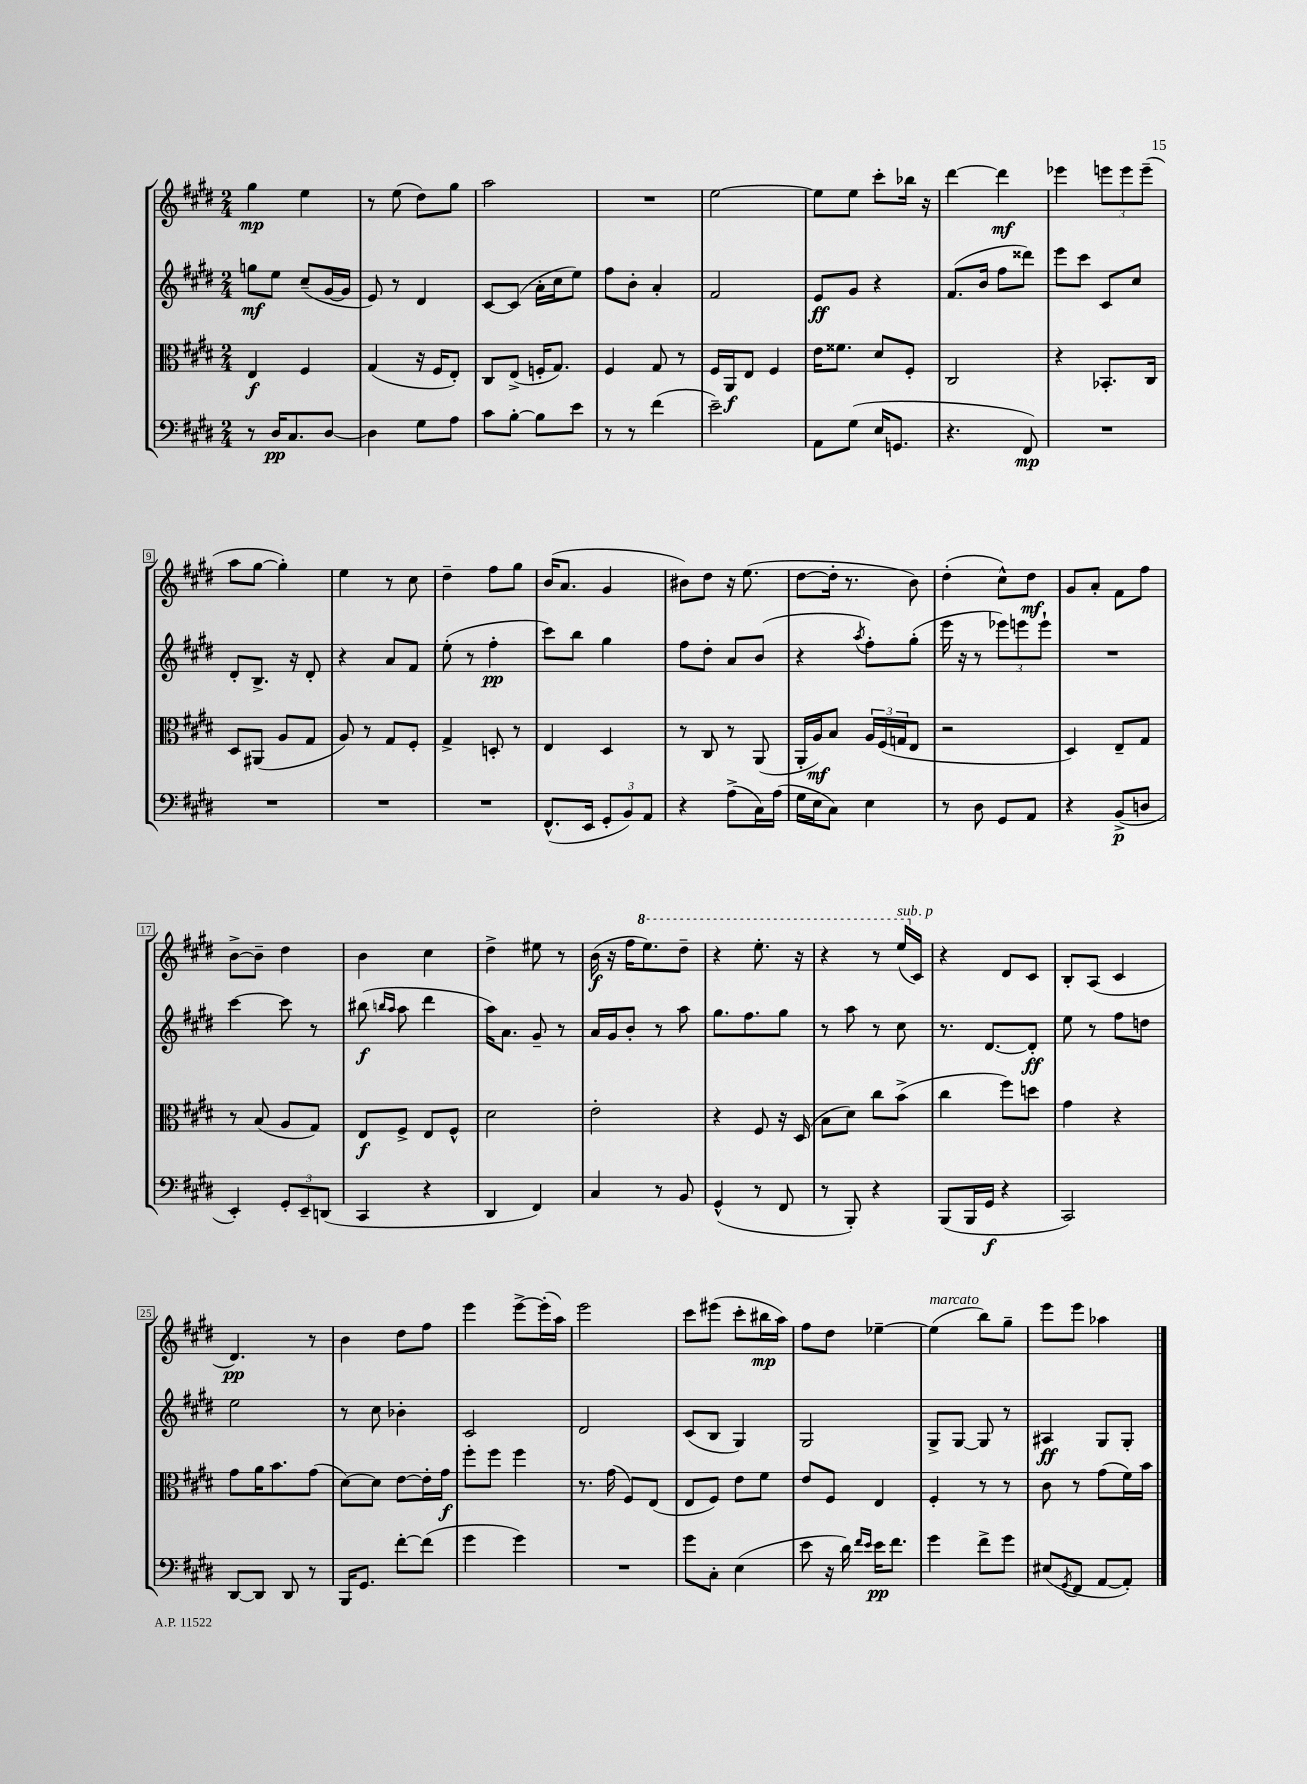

**kern	**dynam	**kern	**dynam	**kern	**dynam	**kern	**dynam
*part4	*part4	*part3	*part3	*part2	*part2	*part1	*part1
*staff4	*staff4	*staff3	*staff3	*staff2	*staff2	*staff1	*staff1
*clefF4	*	*clefC3	*	*clefG2	*	*clefG2	*
*k[f#c#g#d#]	*	*k[f#c#g#d#]	*	*k[f#c#g#d#]	*	*k[f#c#g#d#]	*
*M2/4	*	*M2/4	*	*M2/4	*	*M2/4	*
=1	=1	=1	=1	=1	=1	=1	=1
8r	.	4E/	f	8ggn\L	mf	4gg#\	mp
16D#/KL	pp	.	.	8ee\J	.	.	.
8.C#/	.	.	.	.	.	.	.
.	.	4F#/	.	(8cc#~/L	.	4ee\	.
[8D#/J	.	.	.	[16g#/L	.	.	.
.	.	.	.	16g#/JJ]	.	.	.
=2	=2	=2	=2	=2	=2	=2	=2
4D#\]	.	(4G#/	.	8e/)	.	8r	.
.	.	.	.	8r	.	(8ee\	.
8G#\L	.	16r	.	4d#/	.	8dd#\L)	.
.	.	16F#/KL	.	.	.	.	.
8A\J	.	8E'/J)	.	.	.	8gg#\J	.
=3	=3	=3	=3	=3	=3	=3	=3
8c#\L	.	8C#/L	.	[8c#/L	.	2aa\	.
[8B'\J	.	(8E^/J	.	(8c#/J]	.	.	.
8B\L]	.	16Fn'/KL	.	16a'\LL	.	.	.
.	.	8.G#/J)	.	16cc#\J	.	.	.
8e\J	.	.	.	8ee\J)	.	.	.
=4	=4	=4	=4	=4	=4	=4	=4
8r	.	4F#/	.	8ff#\L	.	2r	.
8r	.	.	.	8b'\J	.	.	.
(4f#\	.	8G#/	.	4a'/	.	.	.
.	.	8r	.	.	.	.	.
=5	=5	=5	=5	=5	=5	=5	=5
2e~\)	.	16F#/LL	.	2f#/	.	[2ee\	.
.	.	16AA/J	f	.	.	.	.
.	.	8E/J	.	.	.	.	.
.	.	4F#/	.	.	.	.	.
=6	=6	=6	=6	=6	=6	=6	=6
8AA\L	.	16e\KL	.	8e/L	ff	8ee\L]	.
.	.	8.f##X\J	.	.	.	.	.
(8G#\J	.	.	.	8g#/J	.	8ee\J	.
16E/KL	.	8d#/L	.	4r	.	8ccc#'\L	.
8.GGn/J	.	.	.	.	.	.	.
.	.	8F#'/J	.	.	.	16bb-X\Jk	.
.	.	.	.	.	.	16r	.
=7	=7	=7	=7	=7	=7	=7	=7
4.r	.	2C#/	.	(8.f#/L	.	[4ddd#\	.
.	.	.	.	16b/Jk	.	.	.
.	.	.	.	8ff#\L	.	4ddd#\]	mf
8FF#/)	mp	.	.	8ddd##X\J)	.	.	.
=8	=8	=8	=8	=8	=8	=8	=8
2r	.	4r	.	8eee\L	.	4eee-X\	.
.	.	.	.	8ccc#\J	.	.	.
.	.	8.BB-X'/L	.	8c#/L	.	12eeen\L	.
.	.	.	.	.	.	12eee\	.
.	.	.	.	8cc#/J	.	.	.
.	.	.	.	.	.	(12eee~\J	.
.	.	16C#/Jk	.	.	.	.	.
!!LO:LB:g=z
=9	=9	=9	=9	=9	=9	=9	=9
2r	.	8D#/L	.	8d#'/L	.	8aa\L	.
.	.	(8AA#X/J	.	8.B^/J	.	[8gg#\J	.
.	.	8A/L	.	.	.	4gg#'\])	.
.	.	.	.	16r	.	.	.
.	.	8G#/J	.	8d#'/	.	.	.
=10	=10	=10	=10	=10	=10	=10	=10
2r	.	8A/)	.	4r	.	4ee\	.
.	.	8r	.	.	.	.	.
.	.	8G#/L	.	8a/L	.	8r	.
.	.	8F#'/J	.	8f#/J	.	8cc#\	.
=11	=11	=11	=11	=11	=11	=11	=11
2r	.	4G#^/	.	(8ee'\	.	4dd#~\	.
.	.	.	.	8r	.	.	.
.	.	8Dn'/	.	4ff#'\	pp	8ff#\L	.
.	.	8r	.	.	.	8gg#\J	.
=12	=12	=12	=12	=12	=12	=12	=12
(8.FF#^^/L	.	4E/	.	8ccc#\L)	.	(16b/KL	.
.	.	.	.	.	.	8.a/J	.
.	.	.	.	8bb\J	.	.	.
16EE/Jk	.	.	.	.	.	.	.
12GG#'/L	.	4D#/	.	4gg#\	.	4g#/	.
12BB/)	.	.	.	.	.	.	.
12AA/J	.	.	.	.	.	.	.
=13	=13	=13	=13	=13	=13	=13	=13
4r	.	8r	.	8ff#\L	.	8b#X\L)	.
.	.	8C#/	.	8dd#'\J	.	8dd#\J	.
(8A^\L	.	8r	.	8a/L	.	16r	.
.	.	.	.	.	.	(8.ee\	.
16C#\L)	.	(8AA/	.	(8b/J	.	.	.
(16A\JJ	.	.	.	.	.	.	.
=14	=14	=14	=14	=14	=14	=14	=14
16G#\LL	.	16AA'/LL	.	4r	.	[8dd#\L	.
16E\J	.	16A/J)	mf	.	.	.	.
8C#\J)	.	8B/J	.	.	.	16dd#'\Jk]	.
.	.	.	.	.	.	8.r	.
.	.	.	.	8qaa/	.	.	.
4E\	.	24A/LL	.	8ff#'\L)	.	.	.
.	.	(24F#/	.	.	.	.	.
.	.	24Gn/J	.	.	.	.	.
.	.	8E/J	.	(8gg#'\J	.	8b\)	.
=15	=15	=15	=15	=15	=15	=15	=15
8r	.	2r	.	16eee\	.	(4dd#'\	.
.	.	.	.	16r	.	.	.
8D#\	.	.	.	8r	.	.	.
8GG#/L	.	.	.	12eee-X\L)	.	8cc#^^\L)	.
.	.	.	.	12eeen\	.	.	.
8AA/J	.	.	.	.	.	8dd#\J	mf
.	.	.	.	12eee`\J	.	.	.
=16	=16	=16	=16	=16	=16	=16	=16
4r	.	4D#/)	.	2r	.	8g#/L	.
.	.	.	.	.	.	8a'/J	.
(8BB^/L	p	8E~/L	.	.	.	8f#\L	.
8Dn/J	.	8G#/J	.	.	.	8ff#\J	.
!!LO:LB:g=z
=17	=17	=17	=17	=17	=17	=17	=17
4EE'/)	.	8r	.	[4ccc#\	.	[8b^\L	.
.	.	(8B/	.	.	.	8b~\J]	.
12GG#'/L	.	8A/L	.	8ccc#\]	.	4dd#\	.
12EE~/	.	.	.	.	.	.	.
.	.	8G#/J)	.	8r	.	.	.
(12DDn/J	.	.	.	.	.	.	.
=18	=18	=18	=18	=18	=18	=18	=18
4CC#/	.	8E/L	f	(8bb#X\	f	4b\	.
.	.	.	.	16qqbbn/LL	.	.	.
.	.	.	.	16qqaa/JJ	.	.	.
.	.	8F#^/J	.	8aa\	.	.	.
4r	.	8E/L	.	4ddd#\	.	4cc#\	.
.	.	8F#^^/J	.	.	.	.	.
=19	=19	=19	=19	=19	=19	=19	=19
4DD#/	.	2d#\	.	16aa\KL)	.	4dd#^\	.
.	.	.	.	8.a\J	.	.	.
4FF#/)	.	.	.	8g#~/	.	8ee#X\	.
.	.	.	.	8r	.	8r	.
=20	=20	=20	=20	=20	=20	=20	=20
4C#/	.	2e'\	.	16a/LL	.	(16b\	f
.	.	.	.	16g#/J	.	16r	.
.	.	.	.	8b'/J	.	16ff#\KL	.
*	*	*	*	*	*	*8va	*
.	.	.	.	.	.	8.eee\)	.
8r	.	.	.	8r	.	.	.
8BB/	.	.	.	8aa\	.	8ddd#~\J	.
=21	=21	=21	=21	=21	=21	=21	=21
(4GG#^^/	.	4r	.	8.gg#\L	.	4r	.
.	.	.	.	8.ff#\	.	.	.
8r	.	8F#/	.	.	.	8.eee'\	.
8FF#/	.	16r	.	8gg#\J	.	.	.
.	.	(16D#/	.	.	.	16r	.
=22	=22	=22	=22	=22	=22	=22	=22
8r	.	8B\L	.	8r	.	4r	.
8BBB'/)	.	8d#\J)	.	8aa\	.	.	.
4r	.	8cc#\L	.	8r	.	8r	.
!	!	!	!	!	!	!LO:TX:a:i:t=sub. p	!
.	.	(8b^\J	.	8cc#\	.	(16eee/LL	.
*	*	*	*	*	*	*X8va	*
.	.	.	.	.	.	16c#/JJ)	.
=23	=23	=23	=23	=23	=23	=23	=23
(8BBB/L	.	4cc#\	.	8.r	.	4r	.
16BBB/L	.	.	.	.	.	.	.
16GG#/JJ	f	.	.	[8.d#/L	.	.	.
4r	.	8ff#\L)	.	.	.	8d#/L	.
.	.	8ddn\J	.	8d#'/J]	ff	8c#/J	.
=24	=24	=24	=24	=24	=24	=24	=24
2CC#/)	.	4g#\	.	8ee\	.	8B'/L	.
.	.	.	.	8r	.	(8A/J	.
.	.	4r	.	8ff#\L	.	4c#/	.
.	.	.	.	8ddn\J	.	.	.
!!LO:LB:g=z
=25	=25	=25	=25	=25	=25	=25	=25
[8DD#/L	.	8g#\L	.	2ee\	.	4.d#/)	pp
8DD#/J]	.	16a\K	.	.	.	.	.
.	.	8.b\	.	.	.	.	.
8DD#/	.	.	.	.	.	.	.
8r	.	(8g#\J	.	.	.	8r	.
=26	=26	=26	=26	=26	=26	=26	=26
16BBB/KL	.	[8d#\L)	.	8r	.	4b\	.
8.GG#/J	.	.	.	.	.	.	.
.	.	8d#\J]	.	8cc#\	.	.	.
[8f#'\L	.	[8e\L	.	4b-X'\	.	8dd#\L	.
(8f#\J]	.	16e'\L]	.	.	.	8ff#\J	.
.	.	16g#\JJ	f	.	.	.	.
=27	=27	=27	=27	=27	=27	=27	=27
4g#\	.	8ff#'\L	.	2c#/	.	4eee\	.
.	.	8ff#\J	.	.	.	.	.
4g#\)	.	4ff#\	.	.	.	[8eee^\L	.
.	.	.	.	.	.	(16eee'\L]	.
.	.	.	.	.	.	16aa\JJ)	.
=28	=28	=28	=28	=28	=28	=28	=28
2r	.	8.r	.	2d#/	.	2eee\	.
.	.	(16g#\	.	.	.	.	.
.	.	8F#/L)	.	.	.	.	.
.	.	(8E/J	.	.	.	.	.
=29	=29	=29	=29	=29	=29	=29	=29
8g#\L	.	8E/L	.	(8c#/L	.	8ccc#\L	.
8C#'\J	.	8F#/J)	.	8B/J	.	(8eee#X\J	.
(4E\	.	8e\L	.	4G#/)	.	8ccc#'\L	.
.	.	8f#\J	.	.	.	16bb#X\L	mp
.	.	.	.	.	.	16aa\JJ)	.
=30	=30	=30	=30	=30	=30	=30	=30
8e\	.	8e/L	.	2G#/	.	8ff#\L	.
16r	.	8F#/J	.	.	.	8dd#\J	.
16d#\)	.	.	.	.	.	.	.
16qqf#/LL	.	.	.	.	.	.	.
16qqe/JJ	.	.	.	.	.	.	.
16e\KL	pp	4E/	.	.	.	[4ee-X~\	.
8.f#\J	.	.	.	.	.	.	.
=31	=31	=31	=31	=31	=31	=31	=31
!	!	!	!	!	!	!LO:TX:a:i:t=marcato	!
4g#\	.	4F#'/	.	8G#^/L	.	(4ee-\]	.
.	.	.	.	[8G#/J	.	.	.
8f#^\L	.	8r	.	8G#/]	.	8bb\L)	.
8g#\J	.	8r	.	8r	.	8gg#~\J	.
=32	=32	=32	=32	=32	=32	=32	=32
(8E#X/L	.	8c#\	.	4A#X/	ff	8eee\L	.
8qGG#/	.	.	.	.	.	.	.
8FF#/J	.	8r	.	.	.	8eee\J	.
[8AA/L	.	(8g#\L	.	8G#/L	.	4aa-X\	.
8AA'/J])	.	16f#\L)	.	8G#'/J	.	.	.
.	.	16b\JJ	.	.	.	.	.
==	==	==	==	==	==	==	==
*-	*-	*-	*-	*-	*-	*-	*-
